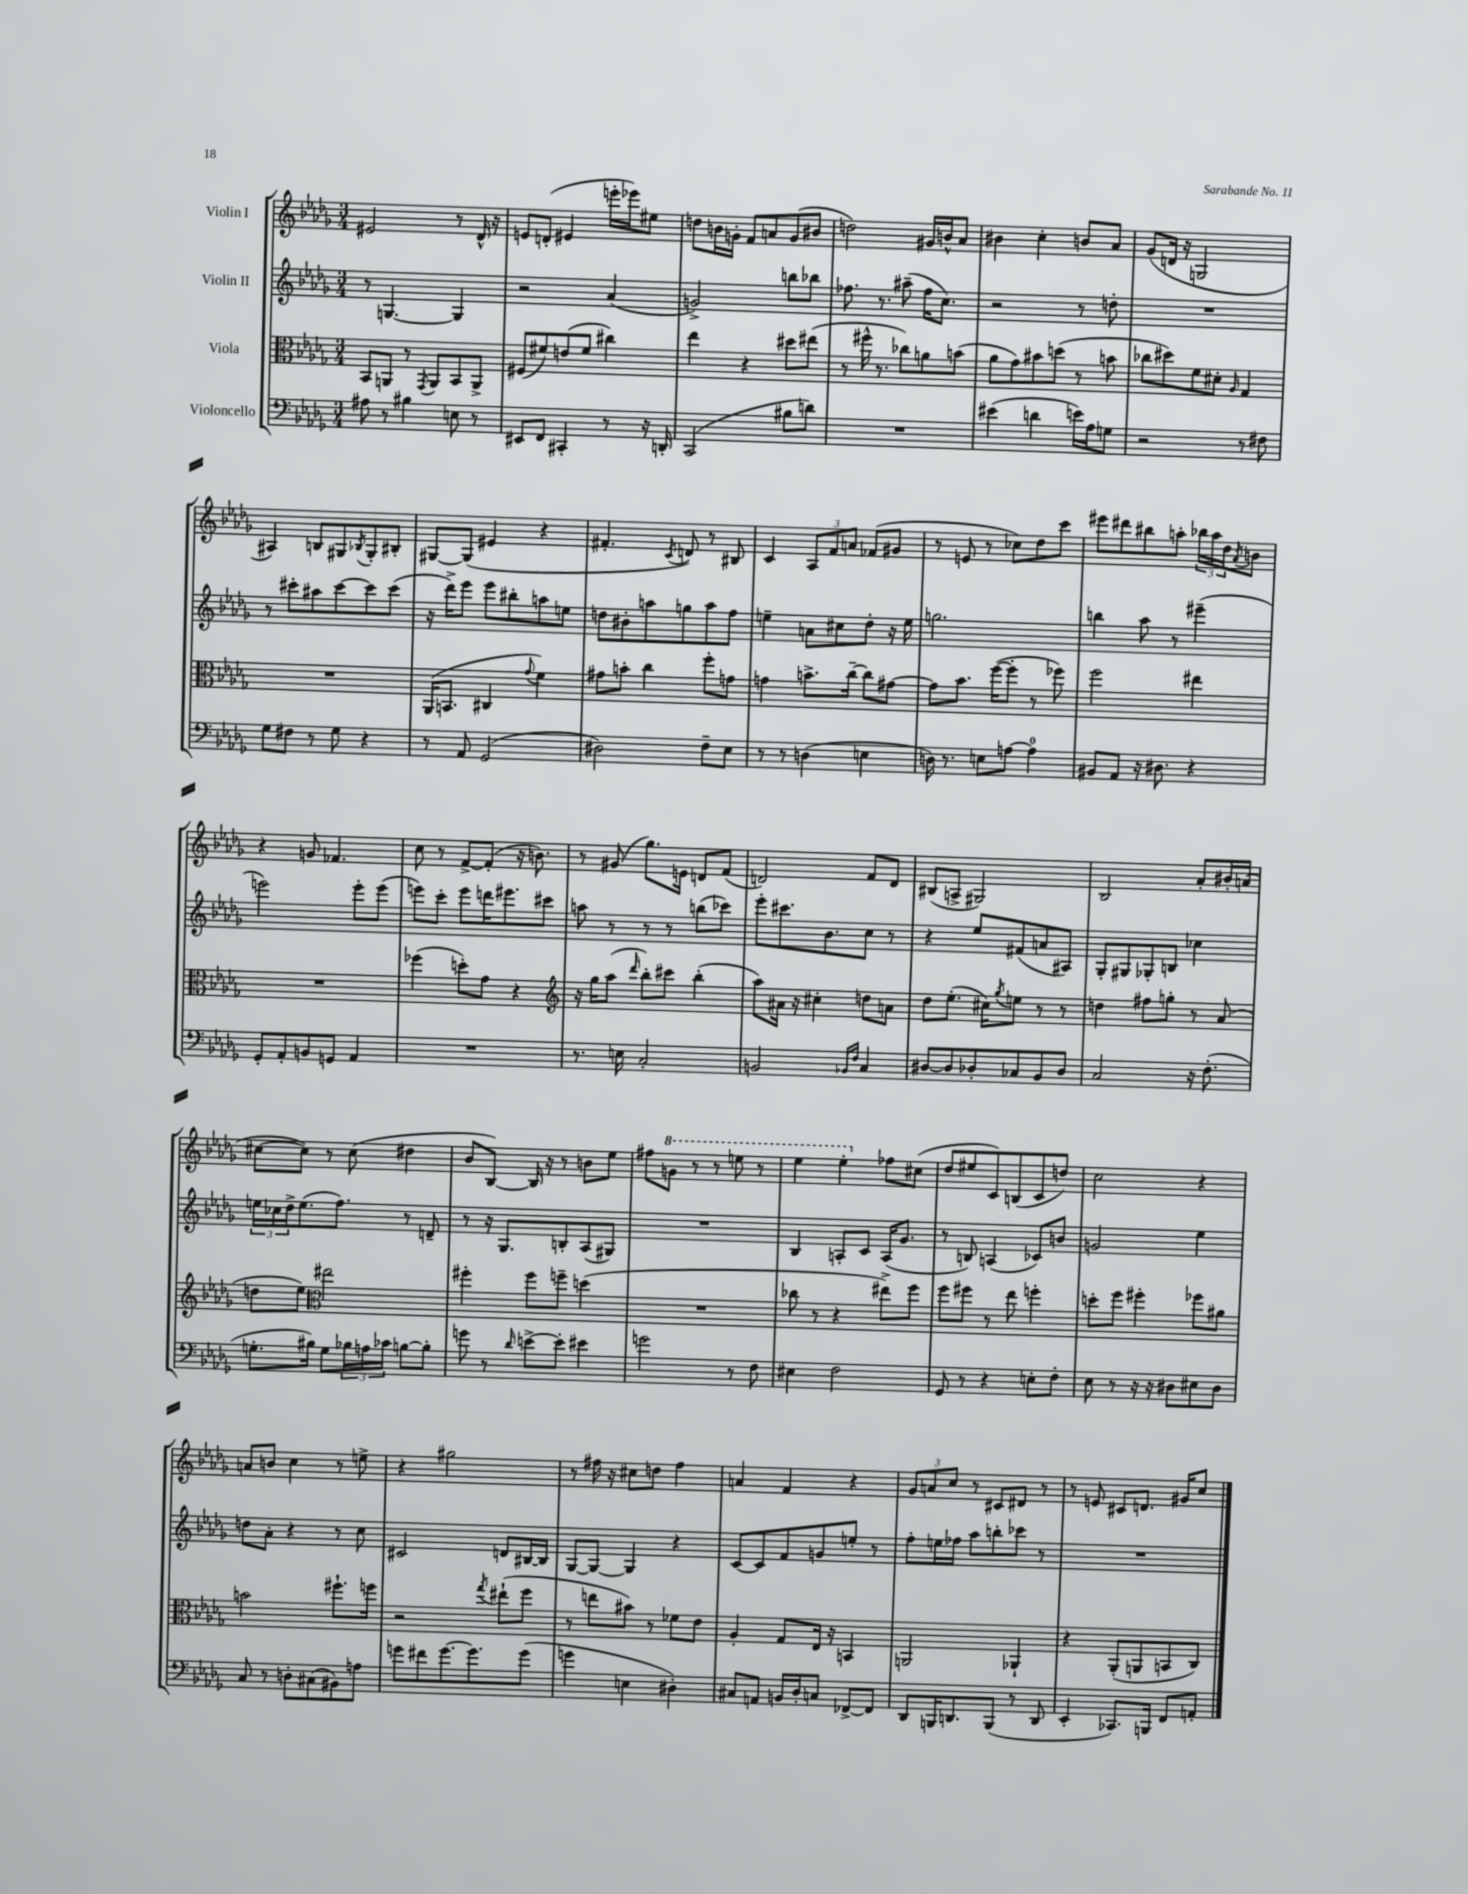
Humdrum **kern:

**kern	**kern	**kern	**kern
*staff4	*staff3	*staff2	*staff1
*clefF4	*clefC3	*clefG2	*clefG2
*k[b-e-a-d-g-]	*k[b-e-a-d-g-]	*k[b-e-a-d-g-]	*k[b-e-a-d-g-]
*M3/4	*M3/4	*M3/4	*M3/4
8A#\	8BB-/L	8r	2e#/
8r	8AA/J	[4.G/	.
4B#\	8r	.	.
.	8qGG-/	.	.
.	8AA/L	.	.
8E\	8BB-/	4G/]	8r
8r	8AA^/J	.	16d-^^/
.	.	.	16r
=	=	=	=
8EE#/L	(8F#/L	2r	8e/L
8FF/J	8f#/)	.	(8d'/J
4CC#'/	(8e/	.	4e#/
.	8f#/J	.	.
8r	4cc#\)	(4a-/	16eee'\LL
.	.	.	16eee-\J)
16r	.	.	8ee#\J
16DD'/	.	.	.
=	=	=	=
(2CC/	4ee-\	2g^/)	8dd\L
.	.	.	16b\L
.	.	.	16g'\JJ
.	4r	.	8f/L
.	.	.	8a/
8B#\L	8dd#\L	8bb\L	(8g/
8d\J)	(8ee#\J	8bb-\J	8b#/J
=	=	=	=
2.r	8r	8.ff-\	2dd\)
.	16ff#^^\	.	.
.	8.r	8.r	.
.	8cc-\L)	(8aa#~\	.
.	8a\	16ff-\LK	16g#/LL
.	.	8.cc\J)	16b^^/J
.	(8b\J	.	8a-/J
=	=	=	=
(4e#\	8a-\L	2r	4b#\
.	8g-\)	.	.
4d\	8b#\	.	4cc'\
.	(8dd\J	.	.
16e\LL)	8r	8r	8b/L
16A-\J	.	.	.
8G\J	8b\	8dd'\	8a-/J
=	=	=	=
2r	8cc-\L	2.r	(8g-/L
.	8dd#\)	.	16d/Jk
.	.	.	16r
.	8f\	.	2G/
.	8d#'\J	.	.
.	16qqA-/	.	.
8r	4G-/	.	.
8F#\	.	.	.
=	=	=	=
8G-\L	2.r	8r	4A#/)
8F#\J	.	8ccc#'\L	.
8r	.	8aa#\	8B/L
8G-\	.	[8ccc#\	8G#/
.	.	.	8qB-/
4r	.	8ccc#\]	8G#'/
.	.	(8ccc#\J	8B#'/J
=	=	=	=
8r	(16AA-/LK	16r	[8G#/L
.	8.BB/J	16ddd-^\LK)	.
8AA-/	.	8eee-\J	(8G#/]J
(2GG-/	4C#/	8eee-\L	4e#/
.	.	8bb#'\	.
.	8qqg-/	.	.
.	4f\)	8aa\	4r
.	.	8ee\J	.
=	=	=	=
2D#\)	8g#\L	8dd\L	4.f#'/
.	8b'\J	8b#'\	.
.	4cc\	8aa\	.
.	.	.	8qc/
.	.	8gg\	8d/)
8F~\L	8ff'\L	8aa\	8r
8E-\J	8g\J	8ff\J	8B#/
=	=	=	=
8r	4g\	4ee~\	4c/
8r	.	.	.
(4D\	8.b^\L	8a\L	12A-/L
.	.	.	12f/
.	.	8cc#\	.
.	.	.	12a/J
.	[16cc~\Jk	.	.
4E\	8cc\]L	8dd-'\J	(8f-/L
.	[8g#\J	16r	8g#/J
.	.	16ee\	.
=	=	=	=
16D\)	8g#\]L	2.gg\	8r
8.r	.	.	.
.	8.b-\J	.	8e/
8E\L	.	.	8r
.	([16ff\LK	.	.
[8A\J	8ff'\]J	.	8cc-\L)
4A\]	8r	.	8dd-\
.	8ff-\)	.	8ccc\J
=	=	=	=
8BB#/L	2ff\	4bb\	8eee#\L
8AA-/J	.	.	8ddd#\
16r	.	8aa-\	8bb#\
8.D#\	.	.	.
.	.	8r	8aa'\J
4r	4ee#\	(4eee#~\	24bb-\LL
.	.	.	24aa\
.	.	.	24dd-\J
.	.	.	8qa-/
.	.	.	8b\J
=	=	=	=
8GG-'/L	2.r	2eee\)	4r
8AA-'/	.	.	.
8BB/	.	.	8g/
8GG/J	.	.	4.f-/
4AA-/	.	8eee'\L	.
.	.	(8eee\J	.
=	=	=	=
2.r	(4ff-\	8eee\L)	8cc\
.	.	8ccc'\J	8r
.	8dd'\L)	8eee\L	[8f^/L
.	8g-\J	16ddd\K	(8f'/]J
.	.	8.eee#\	.
.	4r	.	16r
.	.	.	8.b\)
.	.	8ccc#\J	.
=	=	=	=
*	*clefG2	*	*
8.r	16r	8aa\	8r
.	16gg-\LK	.	.
.	(8aa-\J	8r	(8g#/
16E\	.	.	.
.	16qqddd-/	.	.
2C'/	8bb-'\L)	8r	8.gg-\L)
.	8ccc#\J	8r	.
.	.	.	16e\Jk
.	(4bb-'\	(8bb\L	8d/L
.	.	8ccc-\J)	(8f/J
=	=	=	=
2BB/	8aa-\L)	8eee-'\L	2d/)
.	16a#\Jk	8.ccc#\	.
.	16r	.	.
.	4cc#'\	.	.
.	.	8.b-\	.
16qqBB-/LL	.	.	.
16qqF/JJ	.	.	.
4C/	8dd\L	8cc\J	8f/L
.	8a\J	8r	8d/J
=	=	=	=
[8D#/L	8dd-\L	4r	(8B#/L
8D#/]	(8.ee-'\J	.	8A^/J
8D-'/	.	8ee-/L	2G#/)
.	16cc#\LK)	.	.
.	8qgg-/	.	.
8C-/	8ee\J	(8f#/	.
8BB-/	8r	8a/	.
8D-/J	8r	8A#/J)	.
=	=	=	=
2C/	4dd\	8G-'/L	2B-/
.	.	8G#/	.
.	8ff#\L	8G-'/	.
.	8gg'\J	8B/J	.
16r	8r	4cc-\	8a-'/L
(8.F'\	.	.	.
.	(8a-/	.	16b#'/L
.	.	.	(16a/JJ
=	=	=	=
8.G'\L	8dd\L	24ee\LL	[8cc#\L
.	.	24cc-\	.
.	.	24dd-^\J	.
.	8ee-\J)	(8.ee\	8cc#\]J)
16B#\Jk)	.	.	.
*	*clefC3	*	*
8G\L	2ee#\	.	8r
.	.	8.ff\J)	.
24B-\L	.	.	(8cc#\
24A\	.	.	.
24c-\JJ	.	.	.
[8B\L	.	8r	4dd#\
8B'\]J	.	8d~/	.
=	=	=	=
8g\	4ff#'\	8r	8b-/L
8r	.	16r	[8B-/J)
.	.	8.G-/L	.
16qqd-/	.	.	.
[8e^\L	8ff#\L	.	16B-/]
.	.	.	16r
8e'\]J	8ff~\J	8B'/	8r
4e#\	(4dd\	(8A-/	8b\L
.	.	8G#/J)	8ee-\J
=	=	=	=
2g\	2.r	2.r	8ff#\L
.	.	.	8gg\J
.	.	.	8r
.	.	.	8r
8r	.	.	8eee\
8F\	.	.	8r
=	=	=	=
4E#\	8cc-\	4B-/	4eee-\
.	8r	.	.
2F\	4r	8A'/L	4eee-'\
.	.	8c/J	.
.	8ee#^\L)	(16A/LK	8ff-\L
.	.	8.g-/J	.
.	8ff\J	.	(8cc#\J
=	=	=	=
8GG-/	8ff\L	8r	8dd-/L
8r	8ff#\J	8B/)	8ee#/
4r	8r	(4A/	8c/)
.	8ee-\	.	(8B/
8E'\L	4ff'\	8c-/L)	8c/
8F'\J	.	8b/J	8dd/J)
=	=	=	=
8E-\	8dd'\L	2g/	2cc\
8r	8ff\J	.	.
16r	4ff#'\	.	.
16r	.	.	.
8D#\L	.	.	.
8E#\	8ff-\L	4ee-\	4r
8D#\J	8a#\J	.	.
=	=	=	=
8C/	2b\	8dd\L	8a/L
8r	.	8a-'\J	8b/J
8D'\L	.	4r	4cc\
(8C#\	.	.	.
8BB#\)	8.ff#`\L	8r	8r
8A\J	.	8cc\	8ee^\
.	16ff\Jk	.	.
=	=	=	=
8g\L	2r	2c#/	4r
8f#\	.	.	.
[8.g\	.	.	2gg#\
8.g\]	.	.	.
.	8qgg-/	.	.
.	(8ee#`\L	8d/L	.
(8g\J	8ff\J	[16B#/L	.
.	.	16B#/]JJ	.
=	=	=	=
4g\	8r	[8G-/L	8r
.	8ee\L	8G-/_J	16ff#\
.	.	.	16r
4E\	8b#\J)	4G-/]	8cc#\L
.	8r	.	8dd\J
4D#'\)	8f-\L	4r	4ff#\
.	8e-\J	.	.
=	=	=	=
8C#/L	4A-'/	[8c/L	4a/
8AA/J	.	8c/]	.
16BB/LL	8G-/L	8f/	4f/
16D-'/J	.	.	.
8C/J	16E-/Jk	8g/	.
.	16r	.	.
[8FF-^/L	4BB/	8ee'/J	4r
8FF-/]J	.	8r	.
=	=	=	=
8DD-/L	2AA/	8ff'\L	12g-/L
.	.	.	12a/
16BBB/K	.	16ee\L	.
.	.	.	12cc/J
8.DD/	.	16ff-\JJ	.
.	.	8aa-\L	8r
(8BBB/J	.	8bb'\	8c#/L
8r	4AA-`/	8ccc-\J	8d#/J
8DD/	.	8r	8r
=	=	=	=
4EE-'/	4r	2.r	8r
.	.	.	8e/
8.CC-/L)	(8AA-'/L	.	8c#/L
.	8AA/	.	8.d/J
16BBB/Jk	.	.	.
8FF/L	8BB/	.	.
.	.	.	16g#/LK
8AA'/J	8C/J)	.	8cc/J
==	==	==	==
*-	*-	*-	*-
